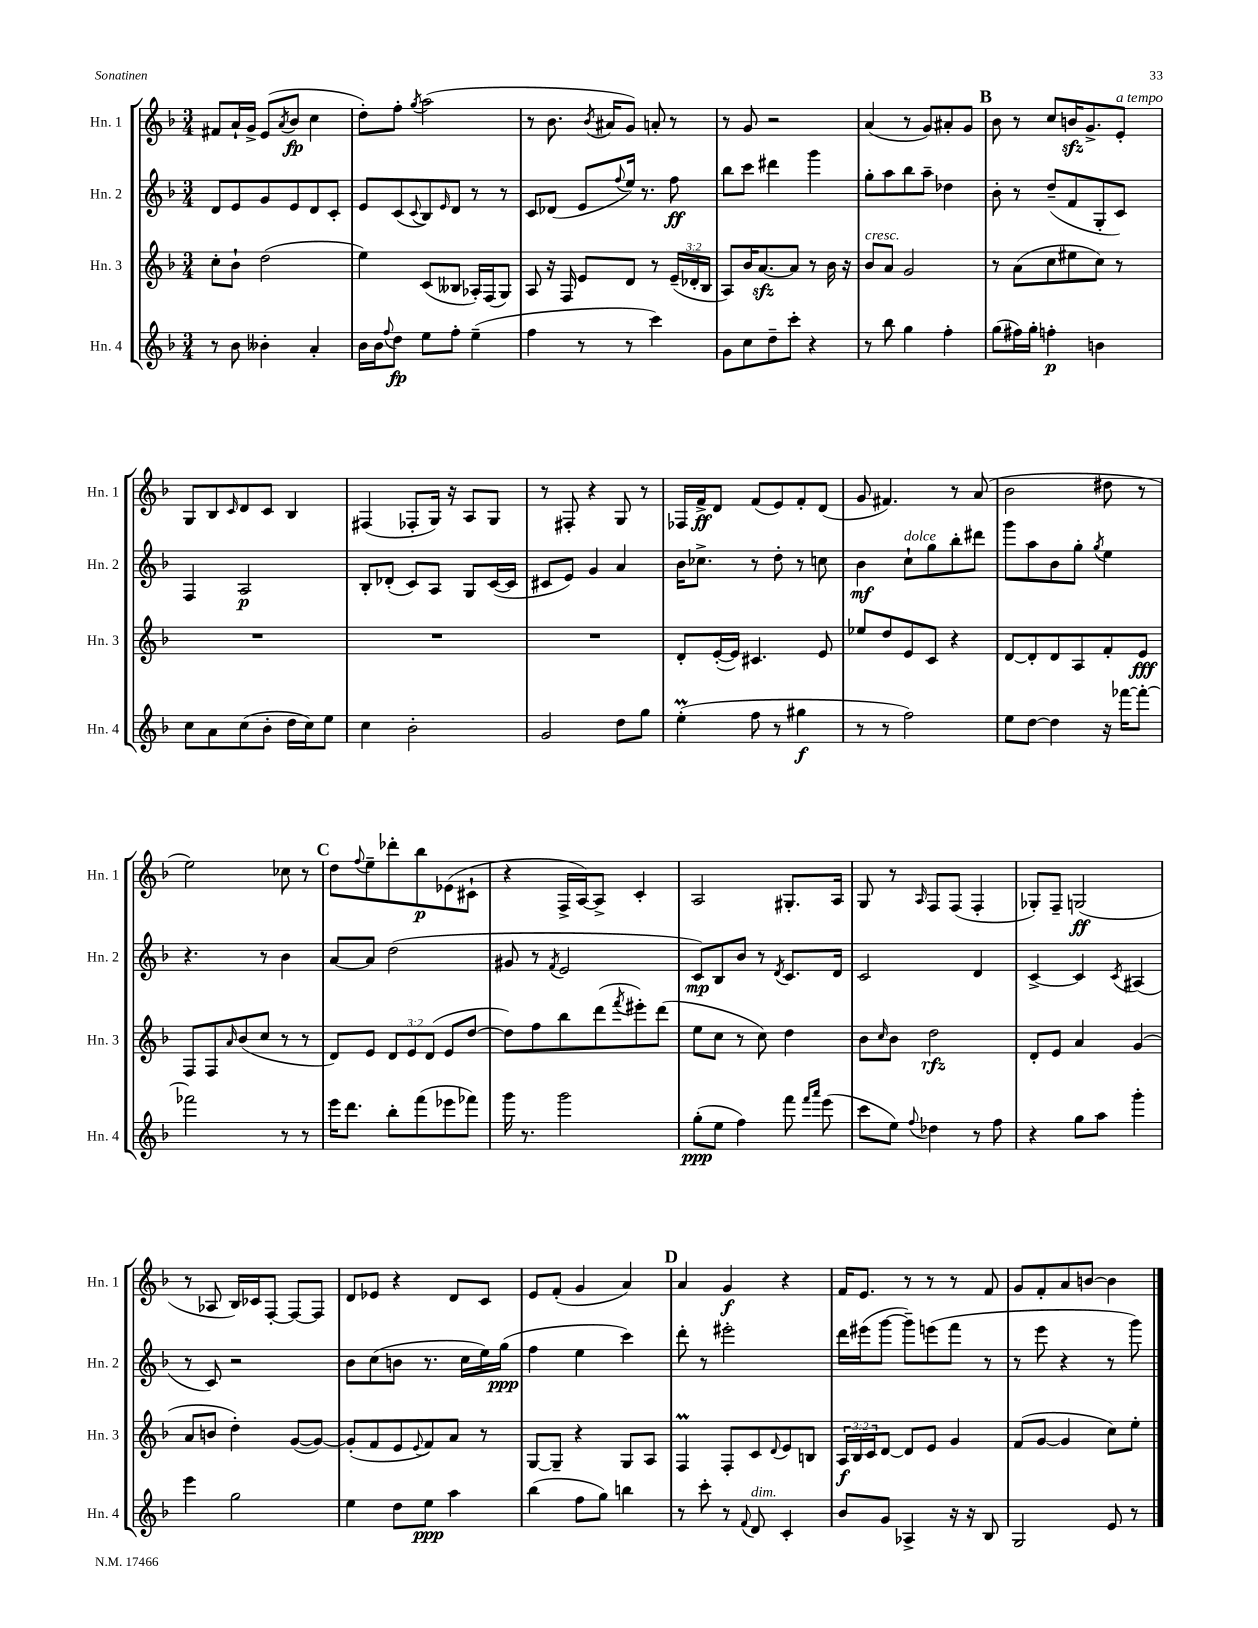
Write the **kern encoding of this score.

**kern	**kern	**kern	**kern
*staff4	*staff3	*staff2	*staff1
*clefG2	*clefG2	*clefG2	*clefG2
*k[b-]	*k[b-]	*k[b-]	*k[b-]
*M3/4	*M3/4	*M3/4	*M3/4
8r	8cc'	8d	8f#
8b-	8b-`	8e	16a`
.	.	.	16g^
4b--'	(2dd	8g	(8e
.	.	.	8qa
.	.	8e	8b-
4a'	.	8d	4cc
.	.	8c'	.
=	=	=	=
16b-	4ee)	8e	8dd')
16b-	.	.	.
8qqff	.	.	.
8dd	.	(8c	8ff'
.	.	8qqc	8qgg
8ee	(8c	8B-)	(2aa
.	.	16qqe	.
8ff'	8B--	8d	.
(4ee~	16A-')	8r	.
.	(16F	.	.
.	8G)	8r	.
=	=	=	=
4ff	8A	8c	8r
.	16r	(8d-	8.b-
.	16F	.	.
8r	8e	8e	.
.	.	.	8qb-
.	.	.	16a#
.	.	8qqff	.
8r	8d	16ee)	8g)
.	.	8.r	.
4ccc)	8r	.	8a'
.	(24e~	8ff	8r
.	24d-'	.	.
.	24B-	.	.
=	=	=	=
8g	8A)	8bb-	8r
8cc	16b-	8ccc	8g
.	[8.a	.	.
8dd~	.	4ddd#	2r
8ccc'	8a]	.	.
4r	8r	4ggg	.
.	16b-	.	.
.	16r	.	.
=	=	=	=
8r	8b-	8gg'	(4a
8bb-	8a	8aa	.
4gg	2g	8bb-	8r
.	.	8aa~	8g)
4ff'	.	4dd-	8a#'
.	.	.	8g
=	=	=	=
(8gg	8r	8b-'	8b-
16ff#)	(8a	8r	8r
16gg'	.	.	.
4ff'	8cc	(8dd~	8cc
.	8ee#	8f	16b
.	.	.	8.g^
4b	8cc)	8G'	.
.	8r	8c)	8e'
=	=	=	=
8cc	2.r	4F	8G
8a	.	.	8B-
.	.	.	16qqc
(8cc	.	2A	8d
8b-'	.	.	8c
16dd	.	.	4B-
16cc)	.	.	.
8ee	.	.	.
=	=	=	=
4cc	2.r	8B-'	(4F#
.	.	(8d-'	.
2b-'	.	8c)	8F-'
.	.	8A	16G)
.	.	.	16r
.	.	8G	8A
.	.	([16c	8G
.	.	16c]	.
=	=	=	=
2g	2.r	8c#	8r
.	.	8e)	8F#'
.	.	4g	4r
8dd	.	4a	8G
8gg	.	.	8r
=	=	=	=
(4ee'	8d'	16b-	16F-
.	.	8.cc-^	16f^
.	([16e'	.	8d
.	16e])	.	.
8ff	4.c#	8r	(8f
8r	.	8dd'	8e)
4gg#	.	8r	8f'
.	8e	8cc	(8d
=	=	=	=
8r	8ee-	4b-	8g
8r	8dd	.	4.f#)
2ff)	8e	8cc`	.
.	8c	8gg	.
.	4r	8bb-'	8r
.	.	8ddd#	(8a
=	=	=	=
8ee	[8d	8ggg	2b-
[8dd	8d']	8aa	.
4dd]	8d	8b-	.
.	8A	8gg'	.
.	.	8qgg	.
16r	8f'	4ee	8dd#
[16fff-	.	.	.
8fff-'_	8e	.	8r
=	=	=	=
2fff-]	8F	4.r	2ee)
.	8F	.	.
.	16qqa	.	.
.	(8b-	.	.
.	8cc	8r	.
8r	8r	4b-	8cc-
8r	8r	.	8r
=	=	=	=
16eee	8d)	[8a	8dd
8.ddd	.	.	.
.	.	.	8qqff
.	8e	8a]	8ee~
8bb-'	12d	(2dd	8ddd-'
.	12e	.	.
(8fff	.	.	8bb-
.	(12d	.	.
8eee-	8e	.	(8e-
8fff-)	[8dd	.	8c#`
=	=	=	=
16ggg	8dd])	8g#	4r
8.r	.	.	.
.	8ff	8r	.
.	.	8qf	.
2ggg	8bb-	2e	16F^
.	.	.	[16A)
.	(8ddd	.	8A^]
.	8qfff	.	.
.	8eee#')	.	4c'
.	(8ddd	.	.
=	=	=	=
(8gg'	8ee	8c)	2A
8ee	8cc	8B-	.
4ff)	8r	8b-	.
.	8cc)	8r	.
.	.	8qd	.
8fff	4dd	8.c	8.G#'
16qqfff	.	.	.
16qqaaa	.	.	.
(8eee	.	.	.
.	.	16d	16A
=	=	=	=
8ccc	8b-	2c	8G
.	16qqcc	.	.
8ee)	8b-	.	8r
8qqff	.	.	16qqA
4dd-	2dd	.	8F
.	.	.	(8F
8r	.	4d	4F'
8ff	.	.	.
=	=	=	=
4r	8d'	[4c^	8G-')
.	8e	.	8F~
8gg	4a	4c]	(2G
8aa	.	.	.
.	.	8qc	.
4ggg'	(4g	(4A#	.
=	=	=	=
4eee	8a	8r	8r
.	8b	8c)	8A-
2gg	4dd')	2r	16B-)
.	.	.	16c-
.	.	.	[8F'
.	([8g	.	8F_
.	8g_)	.	8F]
=	=	=	=
4ee	(8g']	8b-	8d
.	8f	(8cc	8e-
8dd	8e	8b	4r
.	8qqe	.	.
8ee	8f)	8.r	.
4aa	8a	.	8d
.	.	16cc	.
.	8r	16ee)	8c
.	.	(16gg	.
=	=	=	=
(4bb-	[8G	4ff	8e
.	8G~]	.	(8f'
8ff	4r	4ee	4g
8gg)	.	.	.
4bb	8G	4ccc)	4a)
.	8A	.	.
=	=	=	=
8r	4F	8ddd'	4a
8ccc'	.	8r	.
8r	8F'	2eee#'	4g
8qqf	.	.	.
8d	8c	.	.
.	8qqd	.	.
4c'	8e	.	4r
.	8B	.	.
=	=	=	=
8b-	24A	16ddd	16f
.	24B-	.	.
.	.	(16eee#	8.e
.	24c	.	.
8g	[8d	[8ggg	.
4A-^	8d]	8ggg~])	8r
.	8e	(8eee	8r
16r	4g	8fff	8r
16r	.	.	.
8B-	.	8r	8f
=	=	=	=
2G	(8f	8r	8g
.	[8g	8eee	8f'
.	4g]	4r	8a
.	.	.	[8b
8e	8cc)	8r	4b]
8r	8ee'	8ggg)	.
==	==	==	==
*-	*-	*-	*-
